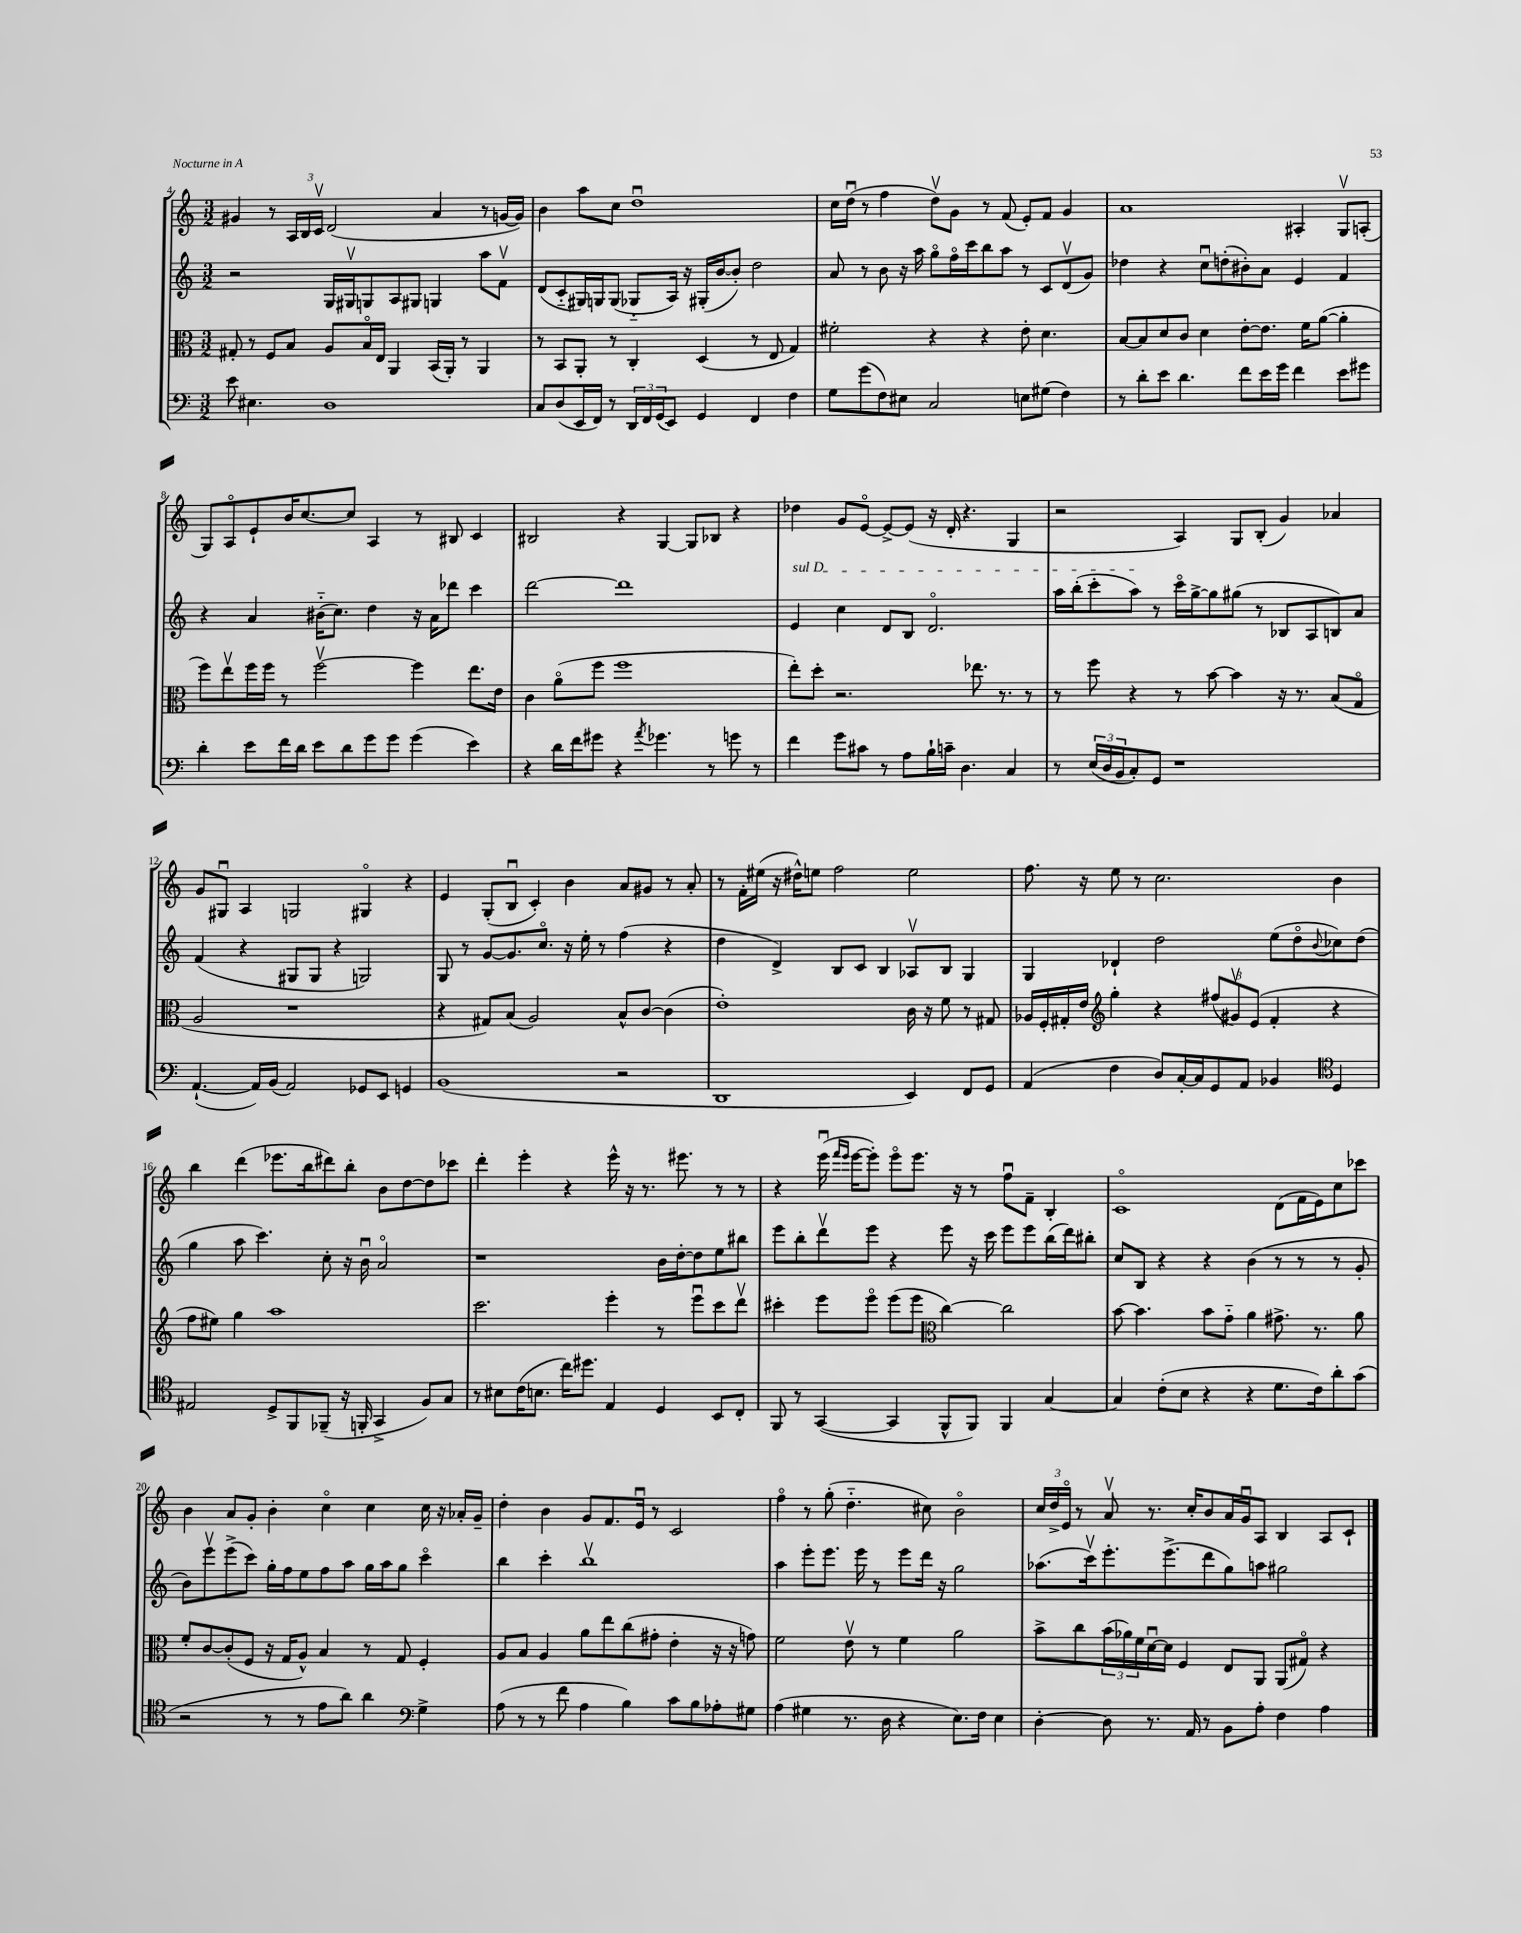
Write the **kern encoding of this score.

**kern	**kern	**kern	**kern
*staff4	*staff3	*staff2	*staff1
*clefF4	*clefC3	*clefG2	*clefG2
*k[]	*k[]	*k[]	*k[]
*M3/2	*M3/2	*M3/2	*M3/2
8e	8G#'	2r	4g#
4.E#	8r	.	.
.	8F	.	8r
.	8B	.	24A
.	.	.	24B
.	.	.	24cv
1D	8A	16G	(2d
.	.	16G#v	.
.	16Bo	8G	.
.	16E	.	.
.	4AA	8A	.
.	.	8G#	.
.	(16BB	4G	4a
.	16AA')	.	.
.	8r	.	.
.	4AA	8aa	8r
.	.	8fv	[16g
.	.	.	16g])
=	=	=	=
8C	8r	(8d	4b
(8D	8BB	8c'~	.
16EE	8AA'	16G#)	8aa
16FF)	.	16G	.
8r	8r	(8G	8cc
24DD	4C'	8G-'~	1ddu
24FF	.	.	.
(24GG	.	.	.
8EE)	.	16A)	.
.	.	16r	.
4GG	(4D	(16G#'	.
.	.	[16b	.
.	.	8b'])	.
4FF	8r	2dd	.
.	8E	.	.
4F	4G)	.	.
=	=	=	=
8G	2f#'	8a	16cc
.	.	.	(16ddu
(8g	.	8r	8r
8F)	.	8b	4ff
8E#	.	16r	.
.	.	16aa	.
2C	4r	8ggo	8ddv)
.	.	16ffo	8g
.	.	16ccc	.
.	4r	8bb	8r
.	.	8aa	(8f
8E	8e'	8r	8e')
(8G#	4.d	8c	8f
4F)	.	(8dv	4g
.	.	8g)	.
=	=	=	=
8r	[8B	4dd-	1a
8d'	8B]	.	.
8e	8d	4r	.
4.d	8c	.	.
.	4d	8ccu	.
.	.	(8dd'	.
8f	[8e'	8b#')	.
16e	8.e]	8a	.
16g	.	.	.
4f	.	4e	4A#'
.	16f	.	.
.	([8a	.	.
8e	4a']	4f	8Gv
8g#	.	.	(8A'
=	=	=	=
4d'	8ff)	4r	8G)
.	8eev	.	8Ao
8e	16ff	4a	8e`
.	16ff	.	.
16f	8r	.	16b
16d	.	.	[8.cc
8e	[2ffv	(16b#'~	.
.	.	8.cc)	.
8d	.	.	8cc]
8g	.	4dd	4A
8g	.	.	.
(4g	4ff]	16r	8r
.	.	16a	.
.	.	8ddd-	8B#
4e)	8.ee	4ccc	4c
.	16e	.	.
=	=	=	=
4r	4c	[2ddd	2B#
16d	(8ao	.	.
16f	.	.	.
8g#	8ff	.	.
4r	1ff	1ddd]	4r
8qa	.	.	.
4.g-	.	.	[4G
.	.	.	8G]
8r	.	.	8B-
8g	.	.	4r
8r	.	.	.
=	=	=	=
4f	8ee')	4e	4dd-
.	8dd'	.	.
8g	2.r	4cc	8g
8c#	.	.	[8eo
8r	.	8d	8e^_
8A	.	8B	(8e]
16B`	.	2.do	16r
16c~	.	.	16d'
4.D	.	.	4.r
.	8.ee-	.	.
.	8.r	.	.
4C	.	.	4G
.	8r	.	.
=	=	=	=
8r	8r	16aa	2r
.	.	(16bb'	.
(24E	8ff	8ccc'	.
24D	.	.	.
24BB	.	.	.
8C')	4r	8aa)	.
8GG	.	8r	.
1r	8r	16ccco	4A)
.	.	[16gg^	.
.	[8b	8gg]	.
.	4b]	(8gg#	8G
.	.	8r	(8B'
.	16r	8B-	4g)
.	8.r	.	.
.	.	8A	.
.	(8B	8B)	4a-
.	8Go	8a	.
=	=	=	=
([4.AA`	2A	(4f	8g
.	.	.	8G#u
.	.	4r	4A
16AA])	.	.	.
(16BB	.	.	.
2AA)	1r	8G#	2G
.	.	8G#	.
.	.	4r	.
8GG-	.	2G)	4G#o
8EE	.	.	.
4GG	.	.	4r
=	=	=	=
(1BB	4r	8G	4e
.	.	8r	.
.	8G#)	[8g	(8G'
.	(8B	8.g]	8Bu
.	2A)	.	4c')
.	.	8.cco	.
.	.	16r	4b
.	.	16ee'	.
.	.	8r	.
2r	8B^^	(4ff	8a
.	[8c	.	8g#
.	(4c]	4r	8r
.	.	.	8a'
=	=	=	=
1DD	1e')	4dd	8r
.	.	.	16f'
.	.	.	(16ee#
.	.	4d^)	16r
.	.	.	16dd#^^)
.	.	.	8ee
.	.	8B	2ff
.	.	8c	.
.	.	4B	.
4EE)	16c	8A-v	2ee
.	16r	.	.
.	8f	8B	.
8FF	8r	4G	.
8GG	8G#	.	.
=	=	=	=
(4AA	16A-	4G	8.ff
.	16F'	.	.
.	16G#'	.	.
.	16e	.	16r
*	*clefG2	*	*
4F	4gg'	4d-`	8ee
.	.	.	8r
8D)	4r	2dd	2.cc
[16C'	.	.	.
16C]	.	.	.
8GG	(12ff#	.	.
.	12g#v)	.	.
8AA	.	.	.
.	(12e	.	.
4BB-	4f'	(8ee	.
.	.	8ddo	.
*clefC4	*	*	*
.	.	8qqb	.
4D	4r	8cc-)	4b
.	.	(8dd	.
=	=	=	=
2E#	8ff	4gg	4bb
.	8ee#)	.	.
.	4gg	8aa	(4ddd
.	.	4.ccc)	.
8D^	1aa	.	8.eee-
8FF	.	.	.
.	.	.	16bb
(8FF-~	.	8cc'	8ddd#)
16r	.	16r	8bb'
16FF'	.	16bu	.
4GG^	.	2ao	8b
.	.	.	[8dd
8F)	.	.	8dd]
8G	.	.	8ccc-
=	=	=	=
8r	2.ccc	1r	4ddd'
8B#	.	.	.
(16c	.	.	4eee'
8.B	.	.	.
16cc)	.	.	4r
8.dd#	.	.	.
4E	4eee'	.	16eee^^
.	.	.	16r
.	.	.	8.r
4D	8r	16b	.
.	.	[16dd'	8.eee#
.	8eeeu	8dd]	.
8BB	8ccc	8ee	8r
8C'	8dddv	8bb#	8r
=	=	=	=
8FF	4ccc#'	8eee	4r
8r	.	8bb'	.
([4GG	8eee	8dddv	(16eeeu
.	.	.	16qqfff
.	.	.	16qqeee
.	.	.	[16eee
.	8eeeo	8eee	8eee'])
4GG]	(8eee	4r	8eeeo
.	8eee	.	8.eee
*	*clefC3	*	*
8FF^^	[4cc)	8eee	.
.	.	.	16r
8FF)	.	16r	8r
.	.	16ccc	.
4FF	2cc]	8eee	8ffu
.	.	8eee	8f~
[4G	.	(16bb	4B'
.	.	16ddd)	.
.	.	8bb#'	.
=	=	=	=
4G]	[8b	8cc	1co
.	4.b]	8B	.
(8c'	.	4r	.
8B	.	.	.
4r	8b	4r	.
.	8g'~	.	.
4r	4a	(4b	.
8.d	8.g#^	8r	(8d
.	.	8r	16f
16c)	8.r	.	16e)
8a'	.	8r	8cc
(8g	8a	8g'	8ccc-
=	=	=	=
2r	8f'	8b)	4b
.	[8c	8eeev	.
.	(8c']	(8eee^	8a
.	8F	8ccc)	8g'
8r	16r	16gg'	4b'
.	16G	16ff	.
8r	8A^^)	8ee	.
8e	4B	8ff	4cco
8a)	.	8aa	.
4a	8r	16gg	4cc
.	.	16aa	.
.	8G	8gg	.
*clefF4	*	*	*
4G^	4F'	4ccco	16cc
.	.	.	16r
.	.	.	16a-'
.	.	.	16g~
=	=	=	=
(8A	8A	4bb	4dd'
8r	8B	.	.
8r	4A	4ccc'	4b
8f	.	.	.
4A	8a	1bbv	8g
.	8ee	.	8.f
4B)	(8cc	.	.
.	.	.	16eu
.	8g#'	.	8r
8c	4e'	.	2c
8B	.	.	.
8A-'	16r	.	.
.	16r	.	.
8G#	8g)	.	.
=	=	=	=
(4A	2f	4aa	4ffo
4G#	.	8eee'	8r
.	.	8.eee	(8gg'
8.r	8ev	.	4.dd'~
.	.	16eee	.
.	8r	8r	.
16D	.	.	.
4r	4f	8eee	.
.	.	16ddd	8cc#)
.	.	16r	.
8.E)	2a	2gg	2bo
16F	.	.	.
4E	.	.	.
=	=	=	=
[4D'	8b^	(8.aa-	24cc
.	.	.	24dd^
.	.	.	24eo
.	8cc	.	8r
.	.	16cccv)	.
8D]	(24b	8.eee'	8av
.	24a-)	.	.
.	24f	.	.
8.r	[16du	.	8.r
.	16d]	(8.eee^	.
.	4F	.	.
16AA	.	.	16cc'
8r	.	8ddd	8b
8BB	8E	8gg)	16a
.	.	.	16gu
8A'	8AA	8aa	8A
4F	(8AA	2gg#	4B
.	8G#o)	.	.
4A	4r	.	8A
.	.	.	8c`
==	==	==	==
*-	*-	*-	*-
